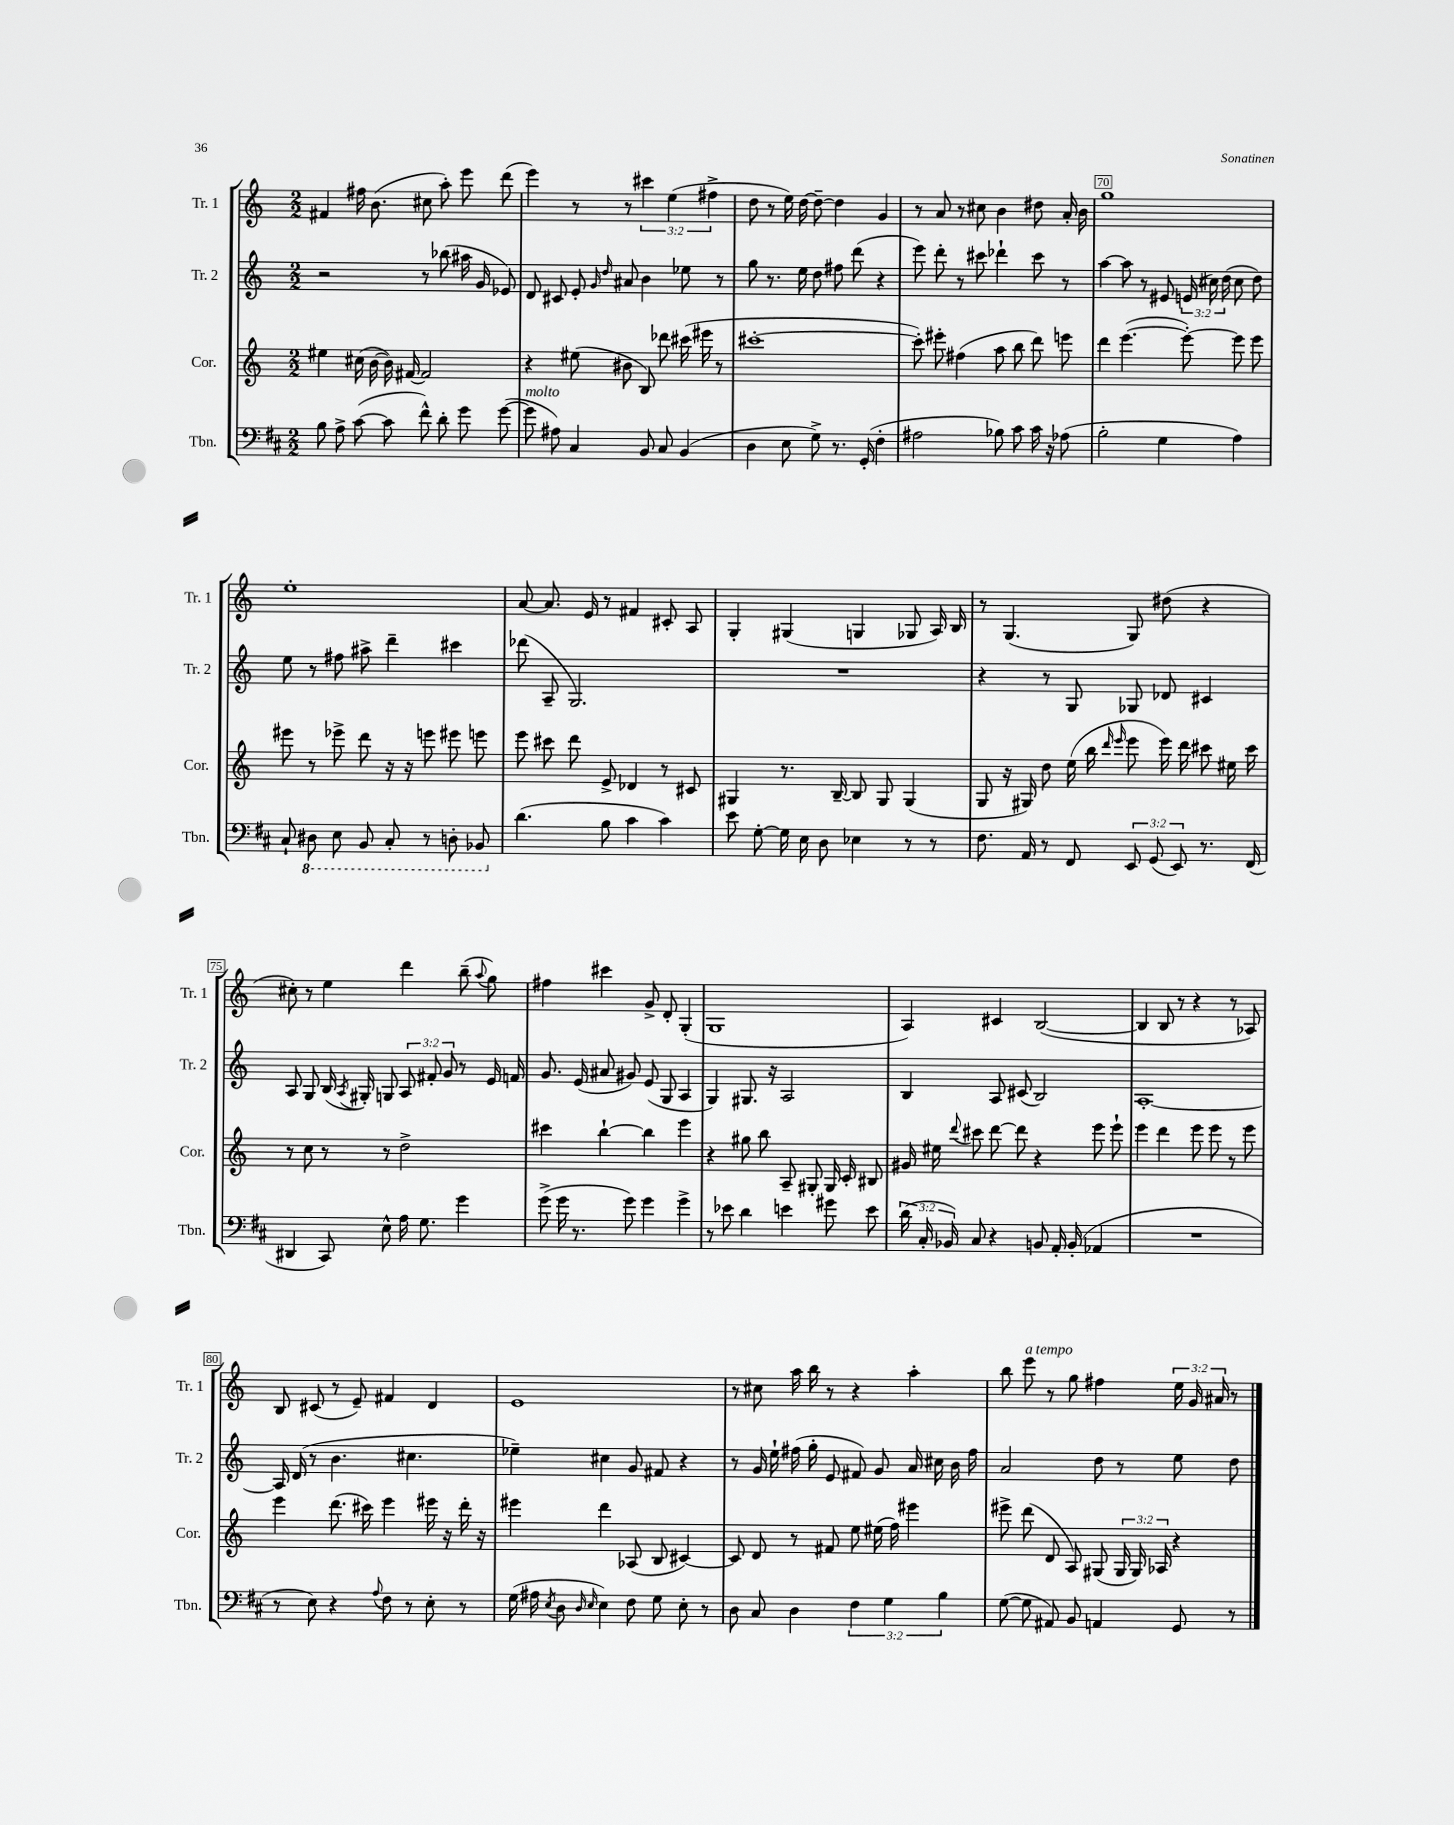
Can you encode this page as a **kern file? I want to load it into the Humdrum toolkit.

**kern	**kern	**kern	**kern
*staff4	*staff3	*staff2	*staff1
*clefF4	*clefG2	*clefG2	*clefG2
*k[f#c#]	*k[]	*k[]	*k[]
*M2/2	*M2/2	*M2/2	*M2/2
8B\	4ee#\	2r	4f#/
8A^\	.	.	.
([8c#\	(16cc#\	.	16ff#\
.	[16b\	.	(8.b\
8c#\]	16b\])	.	.
.	[16f#/	.	.
8f#^^\)	2f#/]	8r	8cc#\
8d'\	.	(8bb-\	8aa'\)
8g\	.	16aa#\	8eee\
.	.	16g/	.
([8g\	.	8e-/)	(8ddd\
=	=	=	=
8g\]	4r	8d/	4eee\)
8A#\)	.	8c#/	.
4C#/	(8ee#\	8e'/	8r
.	.	16qqg/	.
.	.	16qqdd/	.
.	8b#\	8a#/	8r
8BB/	8B/)	4b\	6ccc#\
8C#/	8ddd-\	.	.
.	.	.	(6ee\
(4BB/	(16ccc#\	8ee-\	.
.	16eee#\	.	.
.	.	.	6ff#^\
.	8r	8r	.
=	=	=	=
4D\	[1ccc#'	8gg\	8dd\
.	.	8.r	8r
8E\	.	.	16ee\)
.	.	16ee\	[16dd\
8G^\)	.	8dd\	8dd~\_
8.r	.	8ff#\	4dd\]
.	.	(8ddd\	.
(16GG'/	.	.	.
4F#'\	.	4r	4g/
=	=	=	=
2A#\	8ccc#'\])	8eee\)	8r
.	8eee#'\	8ddd'\	8a/
.	(4ff#\	8r	8r
.	.	8ccc#\	8cc#\
8B-\)	8aa\	4ddd-`\	4b\
8c#\	8bb\	.	.
16c#\	8ddd\)	8ccc#\	8dd#\
16r	.	.	.
(8A-\	8eee\	8r	16a'/
.	.	.	16b\
=	=	=	=
2B'\	4ddd\	[4aa\	1gg
.	([4.eee\	8aa\]	.
.	.	8r	.
4G\	.	8e#/	.
.	8eee'\_)	(24e/	.
.	.	24cc#\)	.
.	.	(24dd\	.
4A\)	8eee\]	8cc#\	.
.	8eee\	8dd\)	.
=	=	=	=
8C#`/	8eee#\	8ee\	1ee'
8DD#\	8r	8r	.
8EE\	8eee-^\	8ff#\	.
8BBB/	8ddd\	8aa#^\	.
8CC#'/	16r	4ddd~\	.
.	16r	.	.
8r	8eee\	.	.
8DD'\	8eee#\	4ccc#\	.
8BBB-/	8eee\	.	.
=	=	=	=
(4.d\	8eee\	(8ddd-\	[8a/
.	8ccc#\	8A~/	8.a/]
.	8ddd\	2.G/)	.
.	.	.	16e/
8B\	8e^/	.	8r
4c#\	4d-/	.	4f#/
4c#\)	8r	.	8c#'/
.	8c#/	.	8A/
=	=	=	=
8e\	4G#/	1r	4G'/
[8G'\	.	.	.
16G\]	8.r	.	(4G#/
16E\	.	.	.
8D\	.	.	.
.	[16B~/	.	.
4E-\	8B/]	.	4G/
.	8G#/	.	.
8r	(4G#/	.	8G-/
8r	.	.	16A/)
.	.	.	16B/
=	=	=	=
8.F#\	8G/	4r	8r
.	16r	.	(4.G/
16AA/	16G#/)	.	.
8r	8dd\	8r	.
8FF#/	(16ee\	8G/	.
.	16bb\	.	.
.	16qqddd/	.	.
.	16qqeee/	.	.
12EE/	8eee\	8G-/	8G/)
(12GG/	.	.	.
.	16eee\)	8d-/	(8dd#\
12EE/)	.	.	.
.	16ddd\	.	.
8.r	8ccc#\	4c#/	4r
.	16ee#\	.	.
(16FF#/	16ccc#\	.	.
=	=	=	=
4DD#/	8r	8A/	8cc#'\)
.	8cc\	8G/	8r
8CC#/)	8r	(16B/	4ee\
.	.	8qA/	.
.	.	16G#'/)	.
8E^^\	8r	8G/	.
16A\	2dd^\	12A/	4ddd\
8.G\	.	.	.
.	.	12f#'/	.
.	.	12g/	.
4g\	.	8r	(8bb~\
.	.	.	8qqaa/
.	.	16e/	8gg\)
.	.	16f/	.
=	=	=	=
(8g^\	4ccc#\	8.g/	4ff#\
16g\	.	.	.
8.r	.	(16e/	.
.	[4bb`\	8a#/	4ccc#\
8g\)	.	8g#/)	.
4g\	4bb\]	(8e/	8g^/
.	.	8G/	8d'/
4g^\	4eee\	4A/	(4G'/
=	=	=	=
8r	4r	4G/)	1G
8e-\	.	.	.
4d\	8gg#\	8.G#/	.
.	8bb\	.	.
.	.	16r	.
4e\	8A~/	2A/	.
.	8G#'/	.	.
8g#\	16G#/	.	.
.	16c'/	.	.
8e\	8B#/	.	.
=	=	=	=
(24d\	16g#/	4B/	4A/)
24C#'/	.	.	.
.	16ee#\	.	.
24BB-/)	.	.	.
.	8qqddd/	.	.
8C#/	8ccc#\	.	.
4r	[8ddd\	8A/	4c#/
.	8ddd\]	(8c#/	.
8BB/	4r	2B/)	([2B/
16AA'/	.	.	.
(16BB'/	.	.	.
4AA-/	8eee\	.	.
.	8eee`\	.	.
=	=	=	=
1r	4eee\	[1A'	4B/]
.	4ddd\	.	8B/
.	.	.	8r
.	8eee\	.	4r
.	8eee\	.	.
.	8r	.	8r
.	8eee\	.	8A-/)
=	=	=	=
8r	4eee\	16A/]	8B/
.	.	(16d/	.
8E\)	.	8r	(8c#/
4r	(8.ddd\	4.b\	8r
.	.	.	8e~/)
.	16ccc#\)	.	.
8qqA/	.	.	.
8F#\	4eee\	.	4f#/
8r	.	4.cc#\	.
8E'\	16eee#\	.	4d/
.	16r	.	.
8r	16ddd'\	.	.
.	16r	.	.
=	=	=	=
(16G\	4eee#\	4ee-~\)	1e
16A#\	.	.	.
8qE/	.	.	.
8D\	.	.	.
16qqD/	.	.	.
16qqE/	.	.	.
4E\)	4ddd\	4cc#\	.
8F#\	(8A-/	8g/	.
8G\	8B/	8f#/	.
8E'\	[4c#/)	4r	.
8r	.	.	.
=	=	=	=
8D\	8c#/]	8r	8r
8C#/	8d/	16g/	8cc#\
.	.	16ee`\	.
4D\	8r	(16ff#\	16aa\
.	.	16gg'\	16bb\
.	8f#/	8e/	8r
6F#\	8ee\	8f#/)	4r
.	(16ee#\	8g/	.
6G\	.	.	.
.	16ff\)	.	.
.	4eee#\	16a/	4aa'\
.	.	16cc#\	.
6B\	.	.	.
.	.	16b\	.
.	.	16ff#\	.
=	=	=	=
([8G\	8eee#^\	2a/	8bb\
8G\]	(8ddd\	.	8eee\
8AA#/)	8d/	.	8r
8BB/	8A/)	.	8gg\
4AA/	(8G#/	8dd\	4ff#\
.	24G#/	8r	.
.	24G#/)	.	.
.	24A-/	.	.
8GG/	4r	8ee\	24ee\
.	.	.	24g/
.	.	.	24a#/
8r	.	8dd\	8r
==	==	==	==
*-	*-	*-	*-
